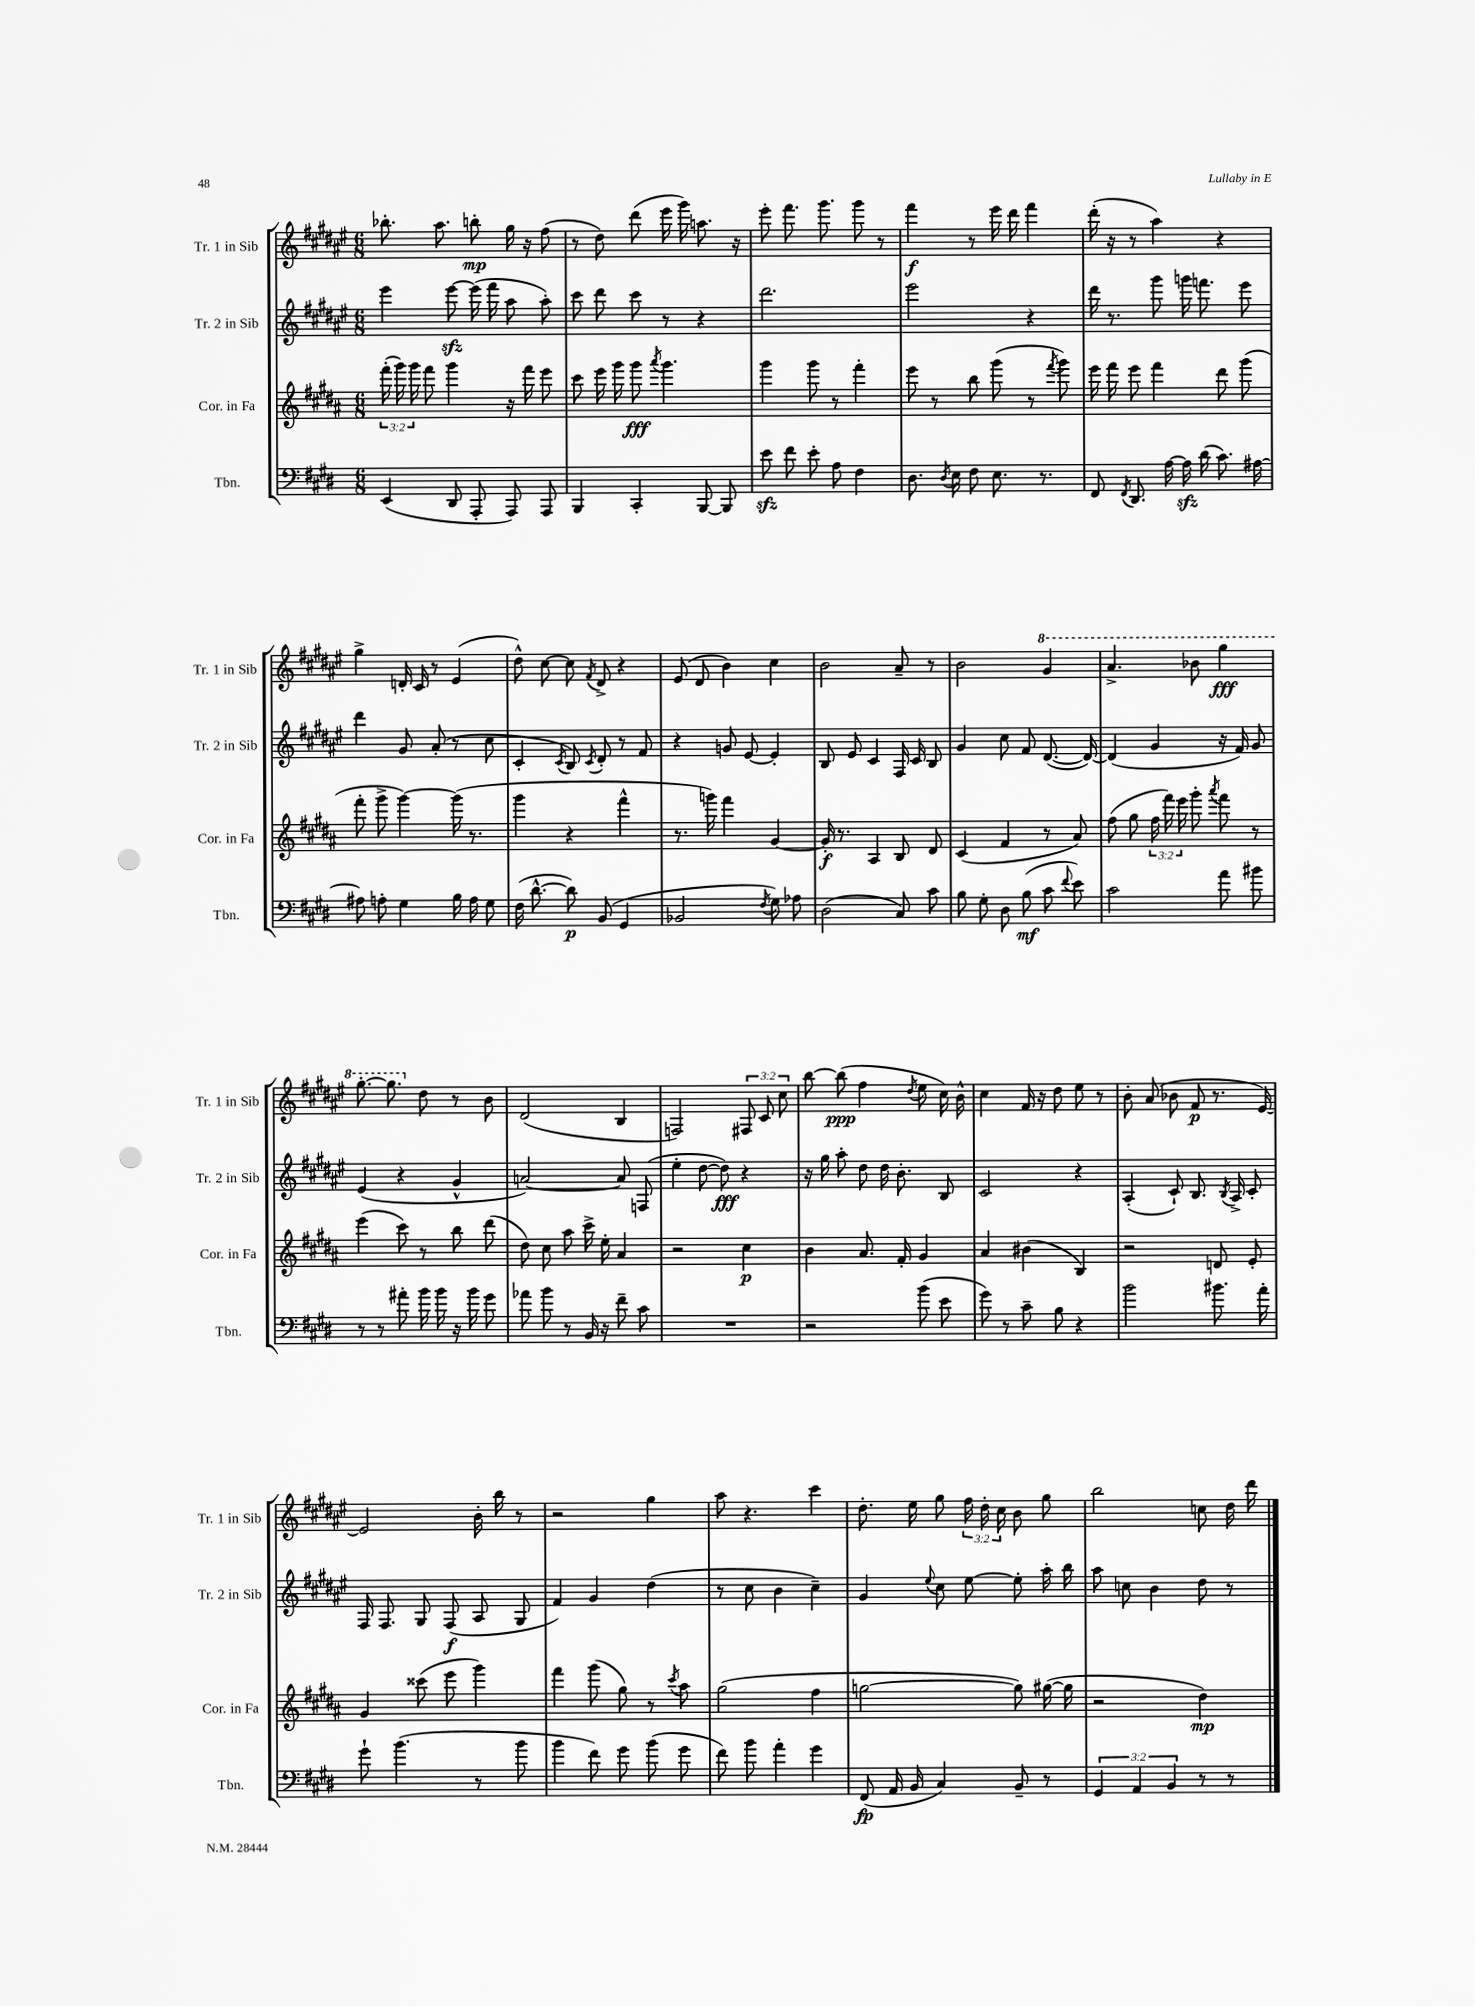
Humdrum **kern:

**kern	**kern	**kern	**kern
*staff4	*staff3	*staff2	*staff1
*clefF4	*clefG2	*clefG2	*clefG2
*k[f#c#g#d#]	*k[f#c#g#d#a#]	*k[f#c#g#d#a#e#]	*k[f#c#g#d#a#e#]
*M6/8	*M6/8	*M6/8	*M6/8
(4EE	(24fff#'	4eee#	8.bb-'
.	24ggg#)	.	.
.	24ggg#	.	.
.	8fff#	.	.
.	.	.	8.aa#
8DD#	4ggg#	[8eee#	.
8AAA'	.	(16eee#]	8bb'
.	.	16fff#	.
8AAA)	16r	8aa#	16gg#
.	16fff#	.	16r
8AAA	8eee	8aa#')	(8ff#
=	=	=	=
4BBB	8ccc#	8ccc#	8r
.	16eee	8ddd#	8dd#)
.	16ggg#	.	.
4CC#'	8ggg#	8ccc#	(8ddd#
.	8qaaa#	.	.
.	4.ggg#	8r	16eee#
.	.	.	16ggg#)
[8BBB	.	4r	8.aa
8BBB]	.	.	.
.	.	.	16r
=	=	=	=
8e	4ggg#	2.ddd#	8eee#'
8f#	.	.	8.fff#
8e'	8ggg#	.	.
.	.	.	8.ggg#
8A	8r	.	.
4F#	4fff#'	.	8ggg#
.	.	.	8r
=	=	=	=
8.D#	8eee	2eee#	4fff#
.	8r	.	.
8qD#	.	.	.
16E	.	.	.
8F#	8bb	.	8r
8.E	(8ggg#	.	16eee#
.	.	.	16ddd#
.	8r	4r	4fff#
8.r	.	.	.
.	8qfff#	.	.
.	8ggg#)	.	.
=	=	=	=
8FF#	16eee	16ddd#	(16ddd#'
.	16fff#	8.r	16r
8qFF#	.	.	.
8.DD#	8eee	.	8r
.	4fff#	8ggg#	4aa#)
[16A	.	.	.
16A]	.	16ggg	.
(16d#	.	8.fff	.
8.c#)	8ddd#	.	4r
.	(8ggg#	8eee#	.
[16A#	.	.	.
=	=	=	=
8A#]	8fff#'	4ddd#	4gg#^
8A'	8ggg#^	.	.
4G#	[4ggg#)	8g#	16d'
.	.	.	16c#
.	.	(8a#'	8r
16B	(16ggg#]	8r	(4e#
16A	8.r	.	.
8G#	.	8cc#	.
=	=	=	=
(16F#	4ggg#	4c#'	8dd#^^)
[8.d#^^	.	.	.
.	.	.	[8cc#
.	.	8qc#	.
8d#])	4r	8B)	8cc#]
.	.	8qc#	8qf#
(8BB	.	8d#'	8d#^
4GG#	4fff#^^	8r	4r
.	.	8f#	.
=	=	=	=
2BB-	8.r	4r	(8e#
.	.	.	8d#
.	16ggg)	.	.
.	4fff#	8g	4b)
.	.	[8e#	.
8qF#	.	.	.
8G#)	[4g#	4e#']	4cc#
8A-	.	.	.
=	=	=	=
(2D#	16g#']	8B	2b
.	8.r	.	.
.	.	8e#	.
.	4A#	4c#	.
8C#)	8B	16F#	8a#~
.	.	16c#	.
8c#	8d#	8B	8r
=	=	=	=
8B	(4c#	4g#	2b
8G#'	.	.	.
8D#	4f#	8cc#	.
(8B	.	8f#	.
8c#	8r	([8.d#	4gg#
8qqf#	.	.	.
8e)	8a#)	.	.
.	.	16d#_)	.
=	=	=	=
2c#	(8ff#	(4d#]	4.aa#^
.	8gg#	.	.
.	24ff#	4g#	.
.	24fff#)	.	.
.	24eee	.	.
.	8ggg#'	.	8bb-
.	8qaaa#	.	.
8a	8fff#	16r	4ggg#
.	.	16f#)	.
8b#	8r	8g#	.
=	=	=	=
8r	(4eee	(4e#	[8.ggg#'
8r	.	.	.
.	.	.	8.ggg#]
8a#'	8ccc#)	4r	.
16b	8r	.	8dd#
16b	.	.	.
16r	8bb	4g#^^	8r
16b	.	.	.
8g#	(8ddd#	.	8b
=	=	=	=
8a-	8dd#)	[2a)	(2d#
8b	8cc#	.	.
8r	8aa#	.	.
16BB	16ccc#^	.	.
16r	16ee'	.	.
8f#~	4a#	8a]	4B
8c#	.	(8F	.
=	=	=	=
2.r	2r	4ee#'	2F)
.	.	[8dd#	.
.	.	8dd#])	.
.	4cc#	4r	12F#
.	.	.	12c#
.	.	.	12cc#
=	=	=	=
2r	4b	16r	[8bb
.	.	16gg#	.
.	.	8aa#'	(8bb]
.	8.a#	8dd#	4ff#
.	.	16dd#	.
.	16f#'	8.b'	.
.	.	.	8qdd#
(8b	4g#	.	8ee#
8e	.	8B	16cc#)
.	.	.	16b^^
=	=	=	=
8g#)	4a#	2c#	4cc#
8r	.	.	.
8c#~	(4b#	.	16f#
.	.	.	16r
8B	.	.	8dd#
4r	4B)	4r	8ee#
.	.	.	8r
=	=	=	=
2b	2r	(4A#'	8b'
.	.	.	(8a#
.	.	8c#`)	8b-
.	.	8.B	8f#
8.b#	8d	.	8.r
.	.	8qB	.
.	.	16A#^	.
.	8e'	8c#'	.
16a'	.	.	[16e#)
=	=	=	=
8g#`	4g#	16F#	2e#]
.	.	8.F#	.
(4.b	.	.	.
.	(8ccc##	8G#	.
.	8eee	(8F#	.
8r	4ggg#)	8A#	16b'
.	.	.	16bb
8b	.	8G#	8r
=	=	=	=
4b	4fff#	4f#)	2r
8f#)	(8ggg#	4g#	.
8g#	8gg#)	.	.
(8b	8r	(4dd#	4gg#
.	8qccc#	.	.
8g#	8aa#	.	.
=	=	=	=
8f#)	(2gg#	8r	8aa#
8b	.	8cc#	4.r
4a'	.	4b	.
4g#	4ff#	4cc#~)	4ccc#
=	=	=	=
(8FF#	[2gg	4g#	8.dd#'
16AA	.	.	.
16BB	.	.	16ee#
.	.	8qqee#	.
4C#)	.	8cc#	8gg#
.	.	[8ee#	24ff#
.	.	.	24dd#'
.	.	.	24cc#
8BB~	8gg])	8ee#']	8b
8r	([16gg#	16aa#'	8gg#
.	16gg#]	16bb	.
=	=	=	=
6GG#	2r	8aa#	2bb
.	.	8cc	.
6AA	.	.	.
.	.	4b	.
6BB	.	.	.
8r	4dd#)	8dd#	8cc
8r	.	8r	16dd#
.	.	.	16ddd#
==	==	==	==
*-	*-	*-	*-
